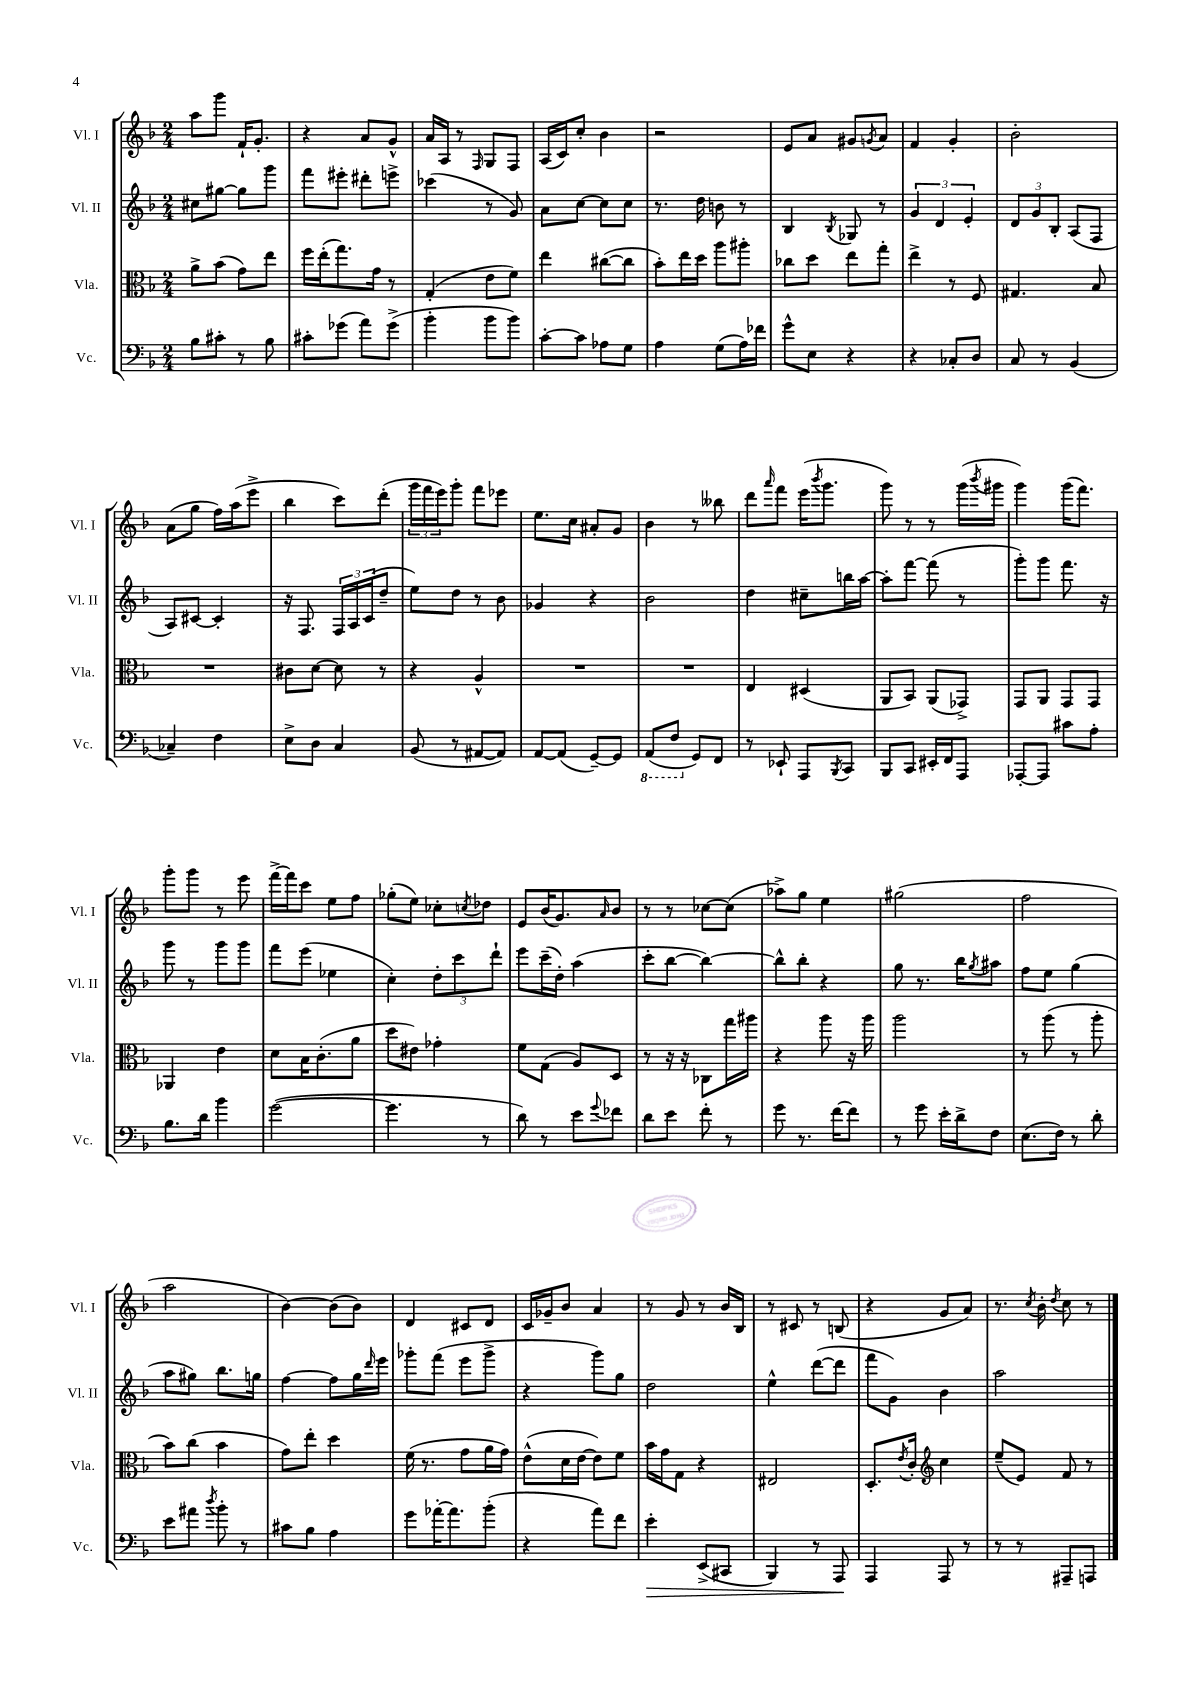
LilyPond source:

<<
\new StaffGroup <<
\new Staff = "s0" \with { instrumentName = "Vl. I" shortInstrumentName = "Vl. I" } {
    \clef treble \key f \major \numericTimeSignature \time 2/4
    a''8 g'''8 f'16-! g'8.-. |
    r4 a'8 g'8-^ |
    a'16 a16 r8 \grace { f16 } g8 f8 |
    a16( c'16) c''8-. bes'4 |
    r2 |
    e'8 a'8 gis'8 \acciaccatura { g'8 } a'8 |
    f'4 g'4-. |
    bes'2-. |
    a'8( g''8 f''16) a''16( e'''8-> |
    bes''4 c'''8) d'''8-.( |
    \tuplet 3/2 { g'''16 f'''16 e'''16) } g'''8-. f'''8 ees'''8 |
    e''8. c''16 ais'8-. g'8 |
    bes'4 r8 beses''8 |
    d'''8 \grace { a'''16 } f'''8 e'''16( \acciaccatura { bes'''8 } g'''8. |
    g'''8) r8 r8 g'''16( \acciaccatura { bes'''8 } gis'''16 |
    g'''4) g'''16( f'''8.) |
    g'''8-. g'''8 r8 e'''8 |
    f'''16~-> f'''16 c'''8 e''8 f''8 |
    ges''8-.( e''8) ces''8-. \acciaccatura { c''8 } des''8 |
    e'8 bes'16( g'8.) \grace { a'16 } bes'8 |
    r8 r8 ces''8~ ces''8( |
    aes''8->) g''8 e''4 |
    gis''2( |
    f''2 |
    a''2 |
    bes'4~) bes'8( bes'8) |
    d'4 cis'8 d'8 |
    c'16 ges'16-- bes'8 a'4 |
    r8 g'8 r8 bes'16 bes16 |
    r8 cis'8 r8 b8( |
    r4 g'8 a'8) |
    r8. \acciaccatura { c''8 } bes'16-. \acciaccatura { d''8 } c''8 r8 \bar "|." |
}
\new Staff = "s1" \with { instrumentName = "Vl. II" shortInstrumentName = "Vl. II" } {
    \clef treble \key f \major \numericTimeSignature \time 2/4
    cis''8 gis''8~ gis''8 g'''8 |
    f'''8 eis'''8-. dis'''8-. e'''8-> |
    ces'''4( r8 g'8) |
    a'8 c''8~ c''8 c''8 |
    r8. d''16 b'8 r8 |
    bes4 \acciaccatura { bes8 } ges8 r8 |
    \tuplet 3/2 { g'4 d'4 e'4-. } |
    \tuplet 3/2 { d'8 g'8 bes8-. } a8( f8 |
    a8) cis'8~ cis'4-. |
    r16 f8. \tuplet 3/2 { f16 a16 c'16( } d''8-- |
    e''8) d''8 r8 bes'8 |
    ges'4 r4 |
    bes'2 |
    d''4 cis''8-- b''16 a''16~ |
    a''8-. f'''8~ f'''8( r8 |
    g'''8-.) g'''8 f'''8. r16 |
    g'''8 r8 g'''8 g'''8 |
    f'''8 e'''8( ees''4 |
    c''4-.) \tuplet 3/2 { d''8-. c'''8 d'''8-! } |
    e'''8 c'''16--( d''16-.) a''4( |
    c'''8-. bes''8~ bes''4~) |
    bes''8-^ bes''8-. r4 |
    g''8 r8. bes''16 \acciaccatura { g''8 } ais''8 |
    f''8 e''8 g''4( |
    a''8 gis''8) bes''8. g''16 |
    f''4~ f''8 g''16 \grace { d'''16 } e'''16 |
    ges'''8-. f'''8( e'''8 ges'''8-> |
    r4 g'''8) g''8 |
    d''2 |
    e''4-^ d'''8~( d'''8 |
    f'''8 g'8) bes'4 |
    a''2 \bar "|." |
}
\new Staff = "s2" \with { instrumentName = "Vla." shortInstrumentName = "Vla." } {
    \clef alto \key f \major \numericTimeSignature \time 2/4
    a'8-> bes'8( g'8) e''8 |
    f''16 e''16-.( g''8.) g'16 r8 |
    g4-.( e'8 f'8) |
    e''4 cis''8~( cis''8 |
    bes'8-.) e''16 d''16 a''8 ais''8-. |
    ces''8 d''8 e''8 g''8-. |
    e''4-> r8 f8 |
    gis4. bes8 |
    R2 |
    cis'8 d'8~ d'8 r8 |
    r4 a4-^ |
    R2 |
    R2 |
    e4 dis4( |
    a,8 bes,8) a,8( ges,8->) |
    g,8 a,8 g,8 g,8 |
    aes,4 e'4 |
    d'8 bes16 c'8.-.( a'8 |
    d''8 eis'8) ges'4-. |
    f'8 g8( a8) d8 |
    r8 r16 r16 ces8 g''16 ais''16 |
    r4 a''8 r16 a''16 |
    a''2 |
    r8 a''8( r8 a''8-. |
    bes'8) c''8( bes'4 |
    g'8) e''8-. d''4 |
    f'16( r8. g'8 a'16 g'16) |
    e'8-^( d'16 e'16~ e'8) f'8 |
    bes'16 g'16 g8 r4 |
    eis2 |
    d8.-. \acciaccatura { e'8 } c'16-. \clef treble c''4 |
    e''8--( e'8) f'8 r8 \bar "|." |
}
\new Staff = "s3" \with { instrumentName = "Vc." shortInstrumentName = "Vc." } {
    \clef bass \key f \major \numericTimeSignature \time 2/4
    bes8 cis'8-. r8 bes8 |
    cis'8-. ges'8( a'8) ges'8->( |
    bes'4-. bes'8 bes'8) |
    c'8~-. c'8 aes8 g8 |
    a4 g8( a16) fes'16 |
    g'8-^ e8 r4 |
    r4 ces8-. d8 |
    c8 r8 bes,4( |
    ces4--) f4 |
    e8-> d8 c4 |
    bes,8( r8 ais,8~ ais,8) |
    a,8~ a,8( g,8~--) g,8 |
    \ottava #-1 a,,8( f,8 \ottava #0 g,8) f,8 |
    r8 ees,8-! a,,8 \acciaccatura { bes,,8 } c,8 |
    bes,,8 c,8 eis,16-. f,16 a,,8 |
    aes,,8~-. aes,,8 cis'8 a8-. |
    bes8. d'16 bes'4 |
    g'2~( |
    g'4. r8 |
    d'8) r8 e'8 \appoggiatura { g'8 } fes'8 |
    d'8 e'8 f'8-. r8 |
    g'8 r8. f'16~ f'8 |
    r8 g'8 e'16-. d'16-> f8 |
    e8.( f16) r8 d'8-. |
    e'8 ais'8 \acciaccatura { d''8 } bes'8-. r8 |
    cis'8 bes8 a4 |
    g'8 aes'16~-. aes'8. bes'8-.( |
    r4 a'8) f'8 |
    e'4-.\> e,8->( cis,8 |
    bes,,4) r8 a,,8\! |
    a,,4 a,,8 r8 |
    r8 r8 ais,,8-- a,,8 \bar "|." |
}
>>
>>
\layout { \context { \Score \remove "Bar_number_engraver" } }
